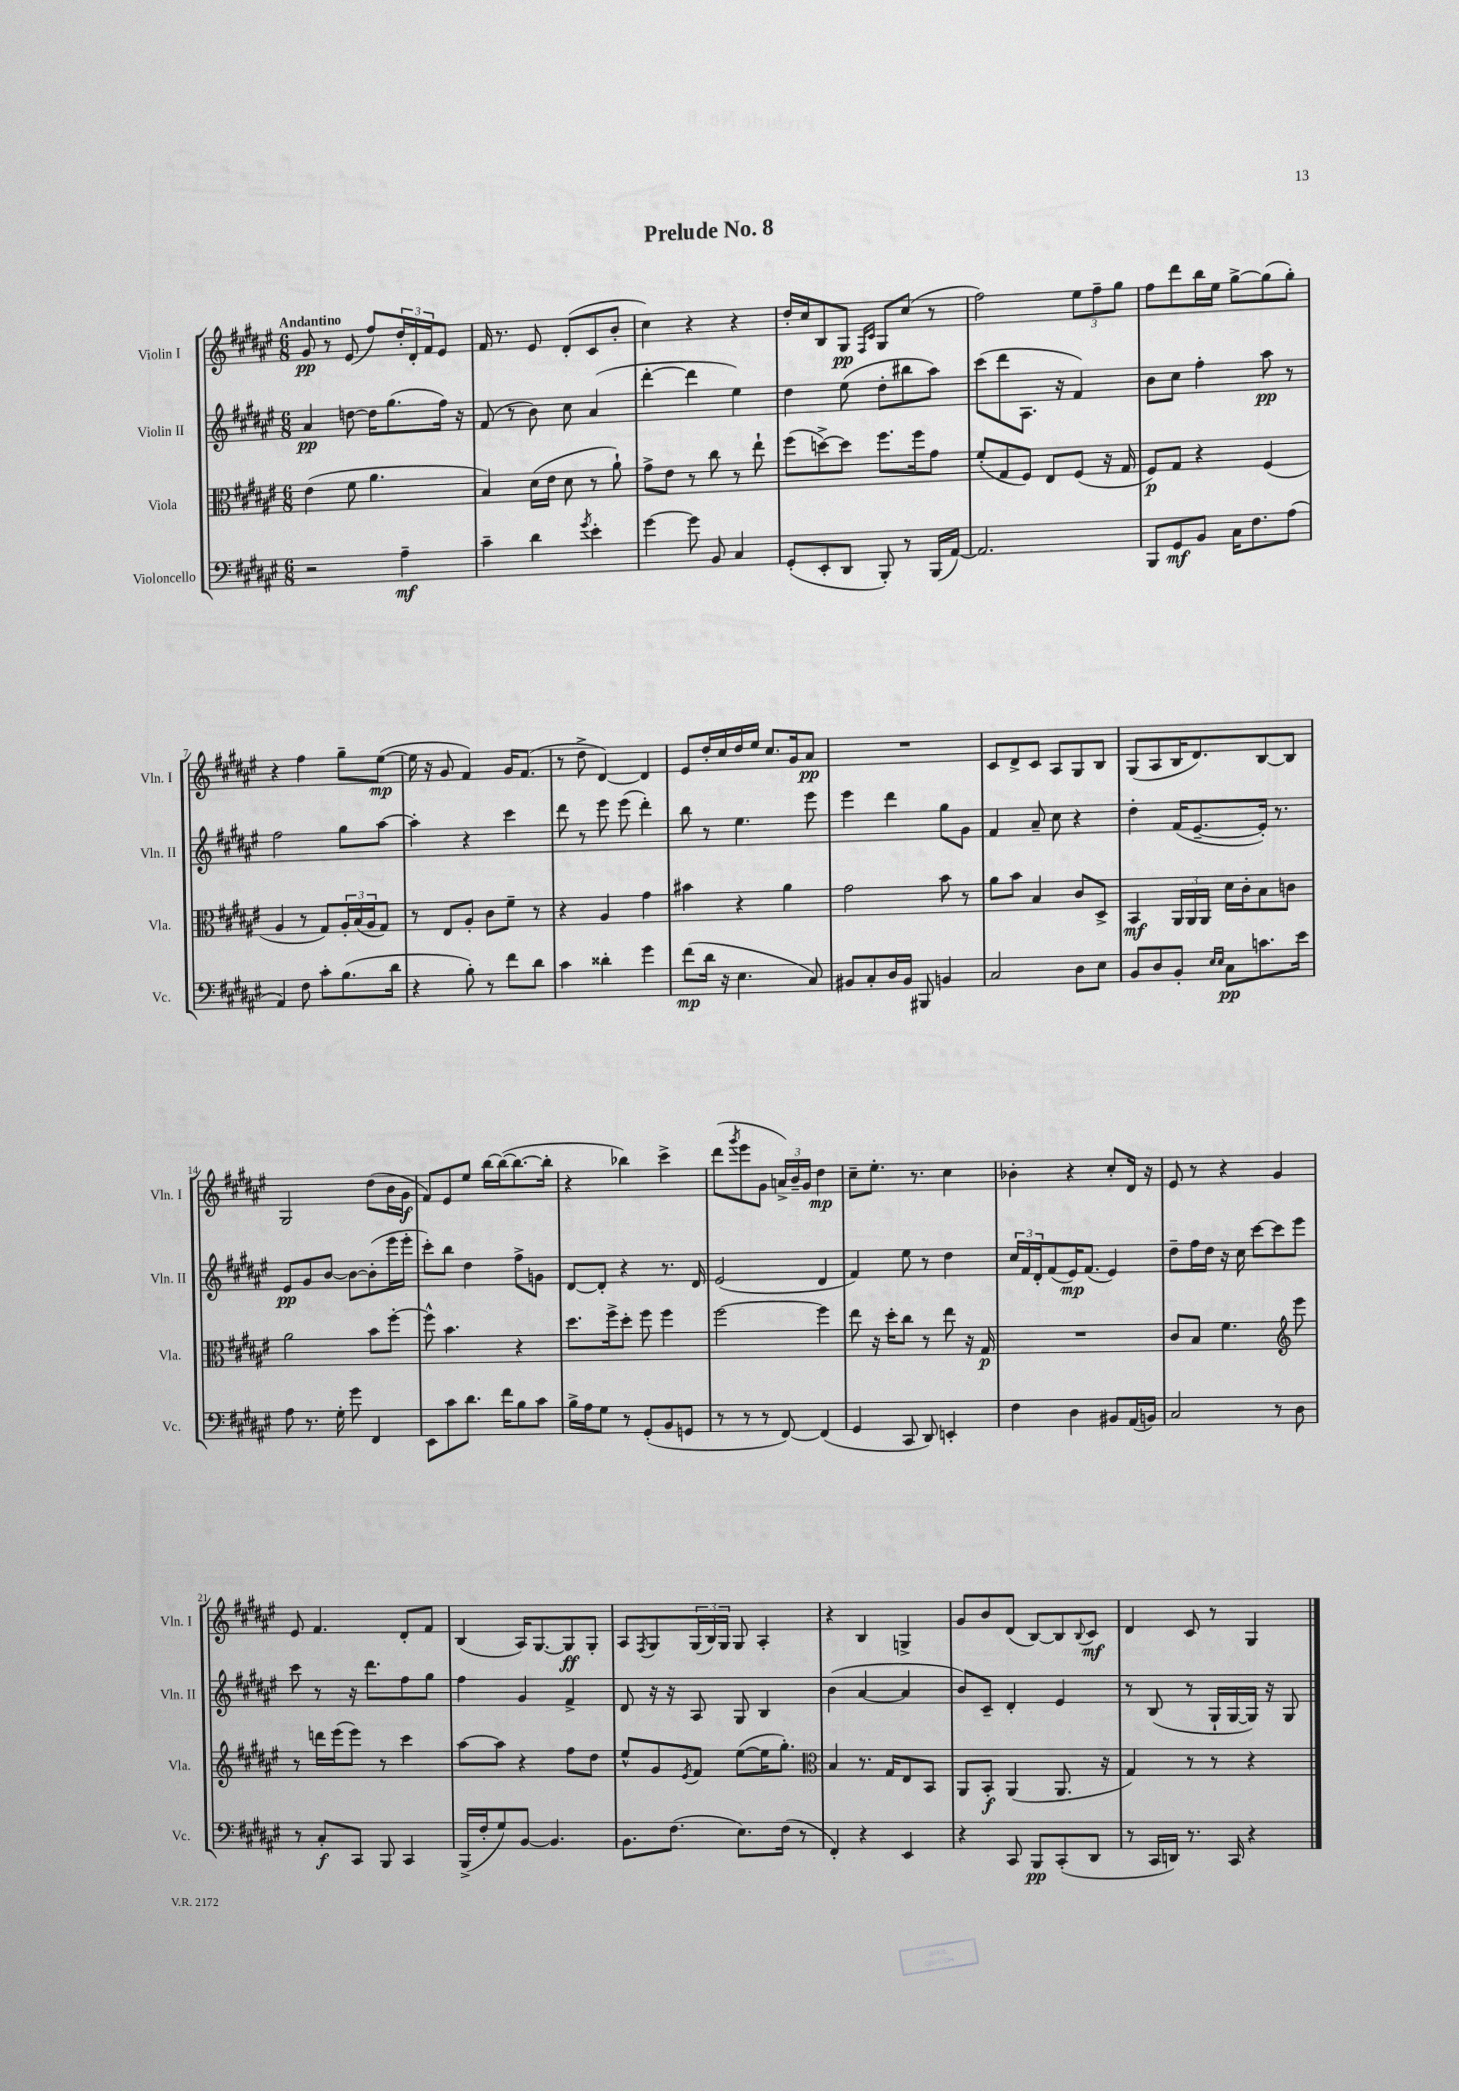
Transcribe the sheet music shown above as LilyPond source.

\header { title = "Prelude No. 8" }
<<
\new StaffGroup <<
\new Staff = "s0" \with { instrumentName = "Violin I" shortInstrumentName = "Vln. I" } {
    \clef treble \key fis \major \numericTimeSignature \time 6/8 \tempo "Andantino"
    gis'8\pp r8 eis'8( fis''8) \tuplet 3/2 { dis''16-. dis'16-. fis'16 } eis'8 |
    fis'16 r8. eis'8 dis'8-.( cis'8 b'8-. |
    cis''4) r4 r4 |
    dis''16-. cis''16 b8 gis8\pp \grace { fis16 cis'16 } gis8 cis''8( r8 |
    fis''2) \tuplet 3/2 { eis''8 fis''8-- gis''8 } |
    fis''8 dis'''8 b''16 eis''16 gis''8~-> gis''8( gis''8-.) |
    r4 fis''4 gis''8-- eis''8~\mp( |
    eis''16 r16 gis'8 fis'4) gis'16 fis'8.( |
    r8 dis''8-> dis'4~) dis'4 |
    eis'8 dis''16-. cis''16 dis''16 eis''16 cis''8. gis'16 ais'8\pp |
    R2. |
    cis'8 dis'8-> cis'8 ais8 gis8 b8 |
    gis8( ais8 b16 dis'8.) b8~ b8 |
    gis2 dis''8( b'16 gis'16\f |
    fis'8) eis'8 eis''8 b''16~ b''16~( b''8.~ b''16-. |
    r4 bes''4) cis'''4-> |
    dis'''8( \acciaccatura { gis'''8 } eis'''8 gis'8 \tuplet 3/2 { a'16->) b'16-- gis'16 } dis''4\mp |
    cis''8-- eis''8.-. r8. cis''4 |
    bes'4-. r4 cis''8-. dis'16 r16 |
    eis'8 r8 r4 gis'4 |
    eis'8 fis'4. dis'8-. fis'8 |
    b4( ais16) gis8.~ gis8\ff gis8-. |
    ais8 \acciaccatura { fis8 } gis8 \tuplet 3/2 { gis16( b16) gis16 } gis8 ais4-. |
    r4 b4 g4-> |
    gis'8 b'8 dis'8( b8~) b8 \appoggiatura { b8 } cis'8\mf |
    dis'4 cis'8 r8 gis4 \bar "|." |
}
\new Staff = "s1" \with { instrumentName = "Violin II" shortInstrumentName = "Vln. II" } {
    \clef treble \key fis \major \numericTimeSignature \time 6/8
    ais'4\pp d''8~ d''16 gis''8.( fis''16) r16 |
    fis'8( r8 b'8) cis''8 ais'4( |
    dis'''4~-. dis'''4 eis''4) |
    dis''4 eis''8( dis''8-. bis''8 ais''8) |
    cis'''8( dis'''8 ais8. r16 fis'4) |
    b'8 cis''8 fis''4-. ais''8\pp r8 |
    fis''2 gis''8 ais''8~ |
    ais''4-. r4 cis'''4 |
    dis'''8 r8 eis'''8 eis'''8( dis'''4-.) |
    b''8 r8 eis''4. eis'''8 |
    eis'''4 dis'''4 gis''8 gis'8 |
    fis'4 ais'8-- cis''8 r4 |
    dis''4-. fis'16( eis'8.~-- eis'16-.) r8. |
    eis'8\pp gis'8 b'8~ b'8~ b'8-.( eis'''16 eis'''16-. |
    cis'''8-.) b''8 dis''4 fis''8-> g'8 |
    dis'8~ dis'8-. r4 r8. dis'16 |
    eis'2( dis'4 |
    fis'4) eis''8 r8 dis''4 |
    \tuplet 3/2 { cis''16 fis'16 dis'16-. } fis'8( eis'16\mp) fis'8.( eis'4) |
    dis''8-- fis''16 dis''16 r16 cis''16 cis'''8~ cis'''8 eis'''8 |
    cis'''8 r8 r16 dis'''8. fis''8 gis''8 |
    fis''4 gis'4 fis'4-> |
    dis'8 r16 r16 ais8 gis8 b4 |
    b'4( ais'4~ ais'4 |
    b'8) cis'8-- dis'4-. eis'4 |
    r8 b8( r8 gis16-! gis16~ gis16) r16 gis8 \bar "|." |
}
\new Staff = "s2" \with { instrumentName = "Viola" shortInstrumentName = "Vla." } {
    \clef alto \key fis \major \numericTimeSignature \time 6/8
    eis'4( fis'8 ais'4. |
    b4) dis'16( eis'16 dis'8 r8 ais'8-!) |
    gis'8-> eis'8 r8 cis''8 r8 eis''8-! |
    fis''8( d''8~->) d''8 fis''8. fis''16 gis'8 |
    fis'8-.( gis8 fis8) eis8 fis8( r16 gis16 |
    fis8\p) gis8 r4 fis4( |
    ais4 r8 gis8) \tuplet 3/2 { ais16-. b16( ais16 } gis8) |
    r8 eis8 ais8-. cis'8 fis'8-- r8 |
    r4 ais4 gis'4 |
    bis'4 r4 ais'4 |
    gis'2 b'8 r8 |
    ais'8 b'8 b4 cis'8 dis8-> |
    b,4\mf \tuplet 3/2 { ais,16 ais,16 ais,16 } dis'16 cis'16-. b8 c'8 |
    ais'2 b'8 fis''8~-. |
    fis''8-^ b'4. r4 |
    dis''8. fis''16-> dis''8-. fis''8 fis''4 |
    fis''2~ fis''4 |
    eis''8 r16 dis''16-. cis''8 r8 eis''8 r16 gis16\p |
    R2. |
    cis'8 b8 fis'4. \clef treble eis'''8 |
    r8 d'''16 eis'''16( eis'''8) r8 cis'''4 |
    ais''8~ ais''8 r4 fis''8 dis''8 |
    eis''8-^ gis'8 \acciaccatura { eis'8 } fis'8 eis''8~( eis''16 gis''8.-.) |
    \clef alto b4 r8. gis16 eis8 b,8 |
    ais,8 b,8-.\f ais,4( ais,8. r16 |
    gis4) r8 r8 r4 \bar "|." |
}
\new Staff = "s3" \with { instrumentName = "Violoncello" shortInstrumentName = "Vc." } {
    \clef bass \key fis \major \numericTimeSignature \time 6/8
    r2 ais4--\mf |
    cis'4-- dis'4 \acciaccatura { gis'8 } eis'4-. |
    gis'4~ gis'8 b,8 cis4 |
    gis,8-.( eis,8-. dis,8 b,,8-.) r8 b,,16( ais,16~) |
    ais,2. |
    b,,8 gis,8\mf b,8 cis16 fis8. ais8( |
    ais,4) fis8 cis'8-. b8.( dis'16 |
    r4 b8-.) r8 fis'8 dis'8 |
    cis'4 disis'4-. gis'4 |
    fis'8\mp( dis'16 r16 eis4. cis8) |
    bis,8 cis8-. dis16 bis,16 bis,,8 b,4 |
    cis2 dis8 eis8 |
    b,8 dis8 b,8-. \grace { eis16 eis16 } cis8\pp c'8. eis'16 |
    ais8 r8. gis16-. gis'8 fis,4 |
    eis,8 cis'8 dis'8. fis'16 b8 cis'8 |
    b16-> ais16 gis8 r8 gis,8-.( b,8 g,8 |
    r8 r8 r8 fis,8~) fis,4( |
    gis,4 cis,8 dis,8) e,4-. |
    fis4 dis4 bis,8 ais,16( b,16) |
    cis2 r8 dis8 |
    r8 cis8-.\f cis,8 b,,8 cis,4 |
    b,,16->( fis16-. gis8) b,8~ b,4. |
    b,8. fis8.( eis8.) fis16( r8 |
    fis,4-.) r4 eis,4 |
    r4 cis,8 b,,8\pp cis,8-.( dis,8 |
    r8 cis,16 d,16) r8. cis,16 r4 \bar "|." |
}
>>
>>
